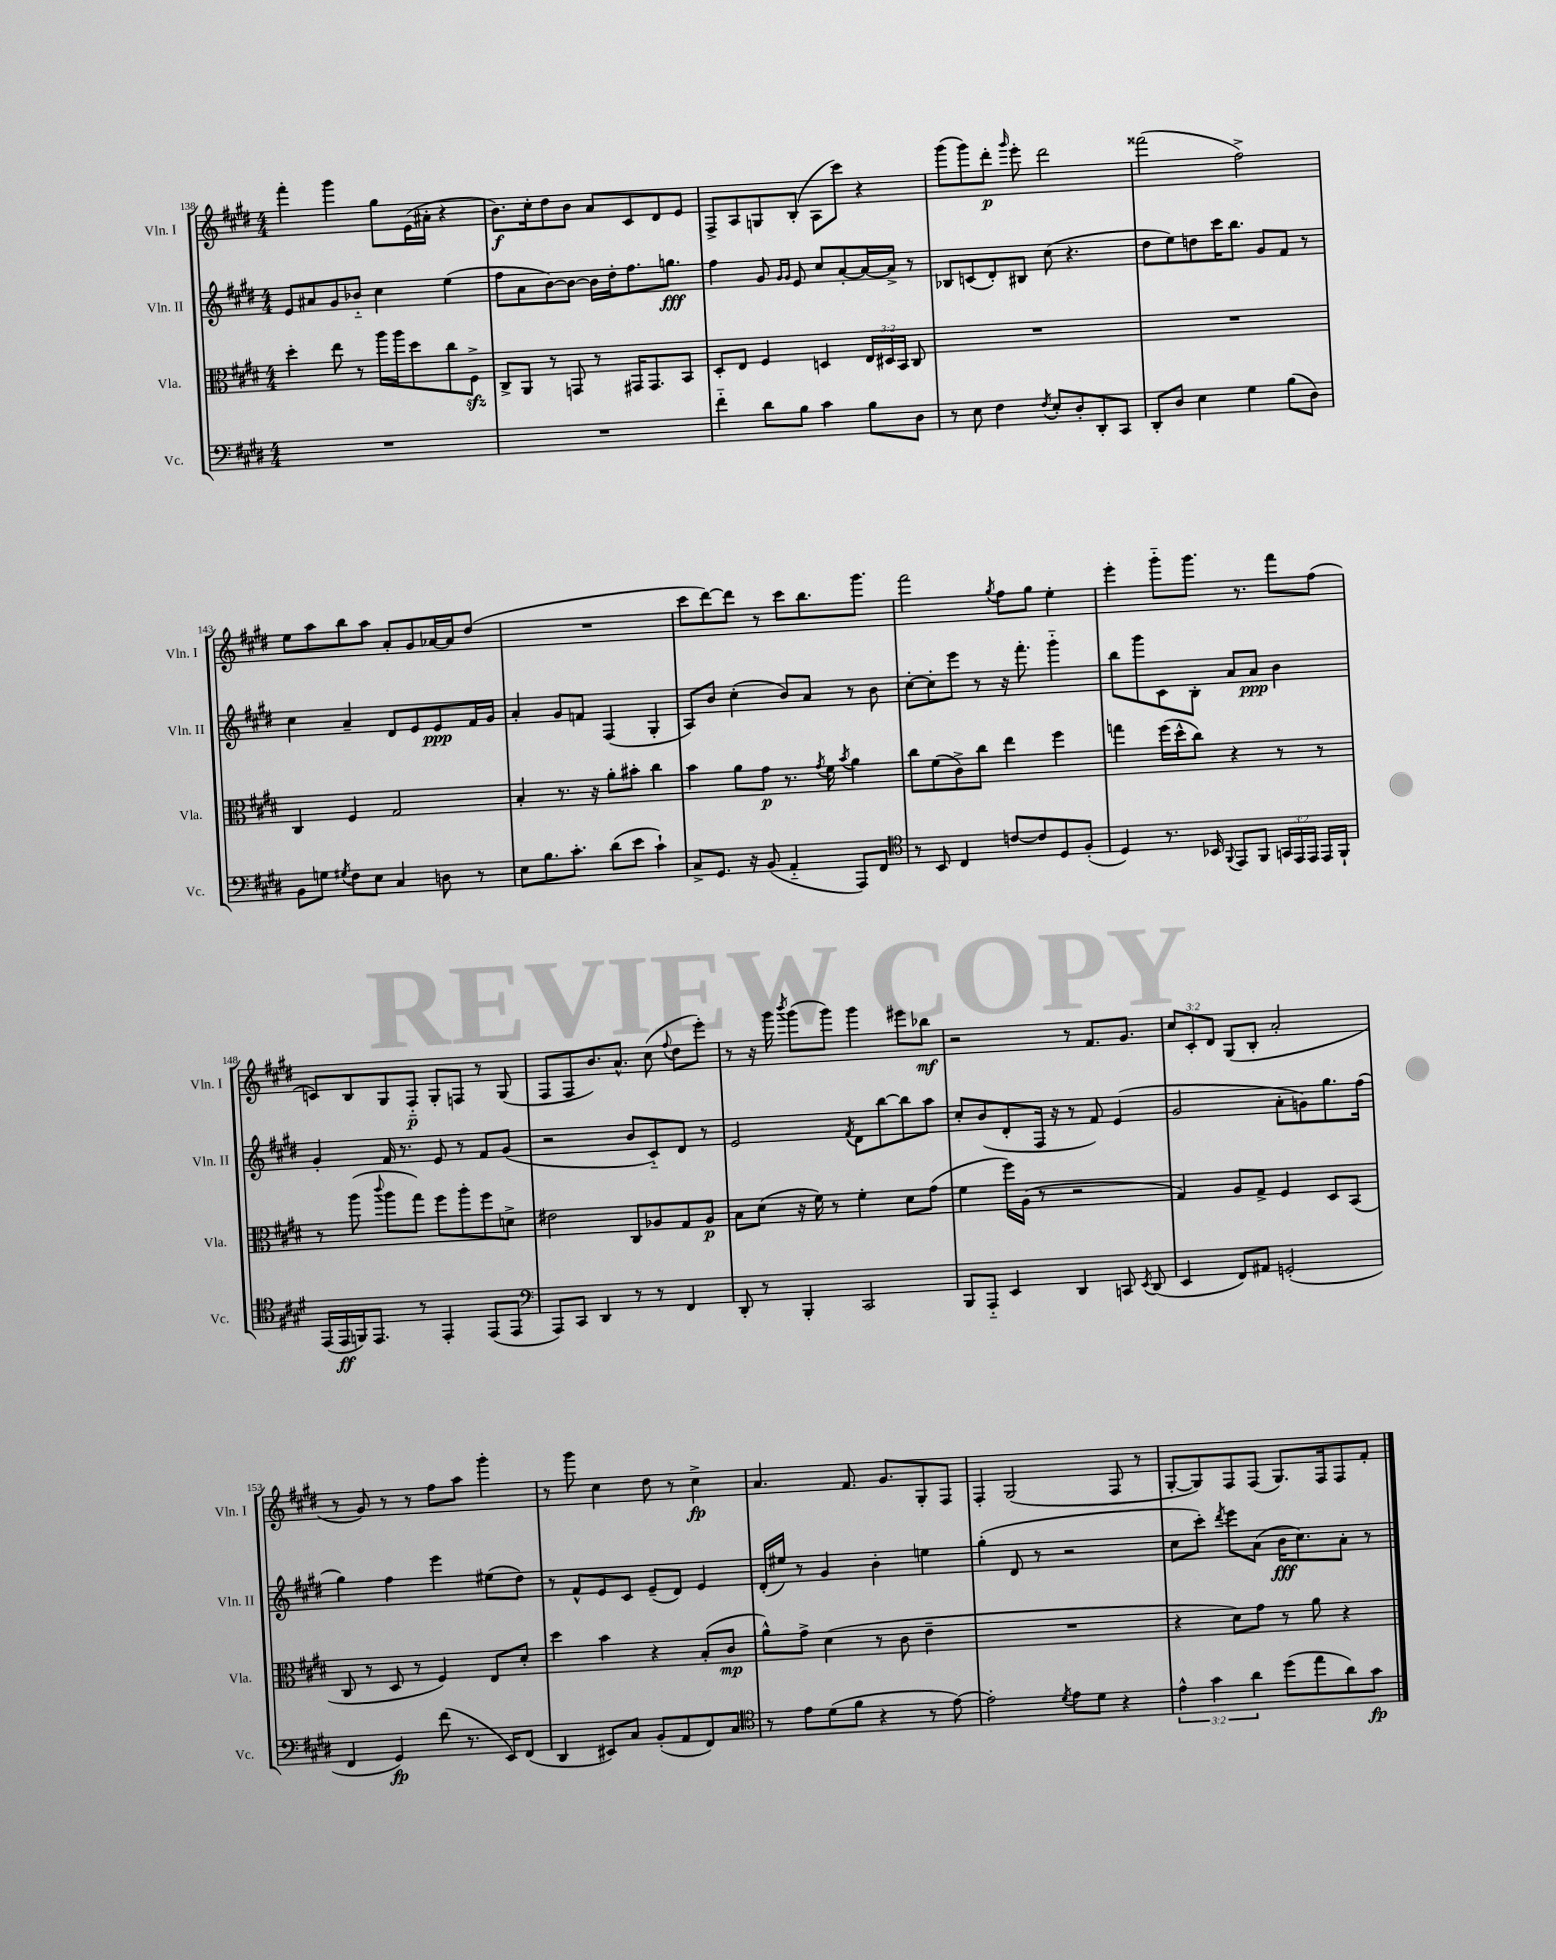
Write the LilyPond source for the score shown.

<<
\new StaffGroup <<
\new Staff = "s0" \with { instrumentName = "Vln. I" shortInstrumentName = "Vln. I" } {
    \clef treble \key e \major \numericTimeSignature \time 4/4 \override Staff.TupletNumber.text = #tuplet-number::calc-fraction-text
    \autoBeamOff fis'''4-. gis'''4 gis''8[ e'16( ais'16]-. r4 |
    b'8.[\f) cis''16-. dis''8 b'8] a'8[ cis'8 dis'8 e'8] |
    fis8[-> a8 g8 b8]-.( a8[ cis'''8]) r4 |
    gis'''8[( gis'''8) dis'''8]-.\p \grace { gis'''16 } e'''8-. dis'''2 |
    fisis'''2( fis''2->) |
    e''8[ a''8 b''8 a''8] a'8[-. gis'8 aes'16~ aes'16 dis''8]( |
    R1 |
    cis'''8[ dis'''8~) dis'''8] r8 cis'''8[ b''8. gis'''8.] |
    fis'''2 \acciaccatura { gis''8 } fis''8[ gis''8] e''4-. |
    e'''4-. gis'''8[-_ gis'''8.] r8. fis'''8[ fis''8]( |
    c'8[) b8 gis8 fis8]-_\p gis8[-. f8] r8 gis8( |
    fis8[ fis8 b'8.) a'8.]-^ cis''8( \appoggiatura { fis''8 } dis''8[ e'''8]-.) |
    r8 r16 gis'''16 \acciaccatura { b'''8 } gis'''8[( gis'''8]) gis'''4 eis'''8[ bes''8]\mf |
    r2 r8 fis'8.[ gis'8.] |
    \tuplet 3/2 { cis''8[ cis'8-. dis'8] } gis8[( b8]-. a'2-. |
    r8 gis'8) r8 r8 fis''8[ a''8] gis'''4-. |
    r8 gis'''8 cis''4 dis''8 r8 cis''4->\fp |
    a'4. fis'8. gis'8.[ gis8-. fis8] |
    fis4-. gis2( fis8 r8 |
    gis8[~-. gis8) fis8 fis8]( gis8.[) fis16 fis8 fis'8]-. \bar "|." |
}
\new Staff = "s1" \with { instrumentName = "Vln. II" shortInstrumentName = "Vln. II" } {
    \clef treble \key e \major \numericTimeSignature \time 4/4
    \autoBeamOff e'8[ ais'8 gis'8 bes'8]-_ cis''4 e''4( |
    fis''8[ a'8 b'8~) b'8]~ b'16[ dis''16-. fis''8. g''8.]\fff |
    fis''4 gis'8 \grace { gis'16[ gis'16] } e'8 cis''8[ a'8~-. a'16~ a'16]-> r8 |
    bes8[ c'8( dis'8-.) bis8] cis''8( r4. |
    dis''8[ e''8) d''8 cis'''16 b''8.] gis'8[ fis'8] r8 |
    cis''4 a'4-- dis'8[ e'8 e'8\ppp fis'16 gis'16] |
    a'4-. gis'8[ f'8] fis4( gis4-. |
    a8[) b'8] cis''4-.( b'8[) a'8] r8 b'8 |
    cis''8[~-. cis''8-. e'''8] r8 r16 fis'''8.-. gis'''4-_ |
    b''8[ gis'''8 cis'8 b8]-. a'8[ a'8]\ppp b'4 |
    gis'4-. fis'16 r8. e'8 r8 fis'8[ gis'8]( |
    r2 b'8[ cis'8-_) dis'8] r8 |
    e'2 \acciaccatura { fis'8 } dis'8[ b''8~ b''8 a''8] |
    cis''8[-. b'8( dis'8-. fis16] r16 r8 fis'8) e'4( |
    gis'2 a'8[-. g'8) gis''8. fis''16]( |
    gis''4) fis''4 e'''4 eis''8[( dis''8]) |
    r8 fis'8[-^ e'8 cis'8] e'8[--( dis'8]) e'4 |
    dis'16[-.( eis''16]) r8 gis'4 b'4-. e''4 |
    gis''4-.( dis'8 r8 r2 |
    cis''8[ cis'''8]-.) \acciaccatura { dis'''8 } e'''8[ a'8]( b'16[\fff cis''8.) a'8]-. r8 \bar "|." |
}
\new Staff = "s2" \with { instrumentName = "Vla." shortInstrumentName = "Vla." } {
    \clef alto \key e \major \numericTimeSignature \time 4/4 \override Staff.TupletNumber.text = #tuplet-number::calc-fraction-text
    \autoBeamOff dis''4-. e''8 r8 a''16[ a''16 dis''8 cis''8 fis8]->\sfz |
    cis8[-> a,8] r8 g,8 r8 gis,16[ gis,8. b,8] |
    dis8[-. e8] fis4 d4 \tuplet 3/2 { e16[ dis16 b,16] } cis8 |
    R1 |
    R1 |
    cis4 fis4 gis2 |
    b4-. r8. r16 a'8[-. bis'8]-. cis''4 |
    b'4 a'8[ gis'8]\p r8. \acciaccatura { gis'8 } fis'16 \acciaccatura { b'8 } a'4 |
    cis''8[ fis'8( cis'8->) cis''8] e''4 fis''4 |
    g''4 fis''16[( dis''16-^ cis''8]) r4 r8 r8 |
    r8 a''8( \appoggiatura { cis'''8 } a''8[ gis''8]) fis''8[ a''8-. fis''8 d'8]-> |
    eis'2 cis8[ aes8 gis8 aes8]\p |
    b8[ dis'8]( r16 fis'16) r8 fis'4-. dis'8[ gis'8]( |
    fis'4 fis''16[) a16]( r8 r2 |
    gis4) a8[ gis8]-> fis4 dis8[ b,8]( |
    cis8 r8 dis8 r8 fis4) e8[ dis'8]-. |
    dis''4 b'4 r4 b8[-.( cis'8]\mp |
    a'8[-^) gis'8]-> dis'4( r8 cis'8 e'4-- |
    R1 |
    r4 dis'8[) gis'8] r8 a'8 r4 \bar "|." |
}
\new Staff = "s3" \with { instrumentName = "Vc." shortInstrumentName = "Vc." } {
    \clef bass \key e \major \numericTimeSignature \time 4/4 \override Staff.TupletNumber.text = #tuplet-number::calc-fraction-text
    \autoBeamOff R1 |
    R1 |
    fis'4-_ dis'8[ b8] cis'4 b8[ dis8] |
    r8 e8 fis4 \acciaccatura { fis8 } e8[-. dis8-. dis,8-. cis,8] |
    dis,8[-. dis8] e4 gis4 b8[( dis8]) |
    b,8[ g8] \acciaccatura { gis8 } fis8[ e8] cis4 d8 r8 |
    e8[ b8. cis'8.]-. dis'8[( e'8] cis'4-!) |
    cis8[-> gis,8.] r16 b,8( a,4-_ a,,8[) fis,8] |
    \clef tenor r8 b,8 cis4 c'8[~ c'8 dis8 fis8]-.( |
    dis4) r8. bes,16 \appoggiatura { fis,8 } e,8[ fis,8] \tuplet 3/2 { g,16[ e,16 e,16] } e,16[ fis,16]-! |
    e,16[( e,16\ff f,16) e,8.] r8 e,4-. e,8[( e,8] |
    \clef bass a,,8[) cis,8] dis,4 r8 r8 fis,4 |
    dis,8-. r8 b,,4-. cis,2 |
    b,,8[ a,,8]-_ e,4 dis,4 c,8 \acciaccatura { e,8 } dis,8( |
    e,4 fis,8[) ais,8] g,2-.( |
    fis,4 gis,4\fp) fis'8( r8. e,16[) fis,8]( |
    dis,4 eis,8[) cis8] b,8[-.( a,8 fis,8) cis8] |
    \clef tenor r8 e'8[ dis'8( fis'8] r4 r8 e'8~) |
    e'2-. \acciaccatura { dis'8 } e'8[ dis'8] r4 |
    \tuplet 3/2 { e'4-^ gis'4 a'4 } dis''8[( e''8 a'8) gis'8]\fp \bar "|." |
}
>>
>>
\layout { \context { \Score currentBarNumber = #138 } }
